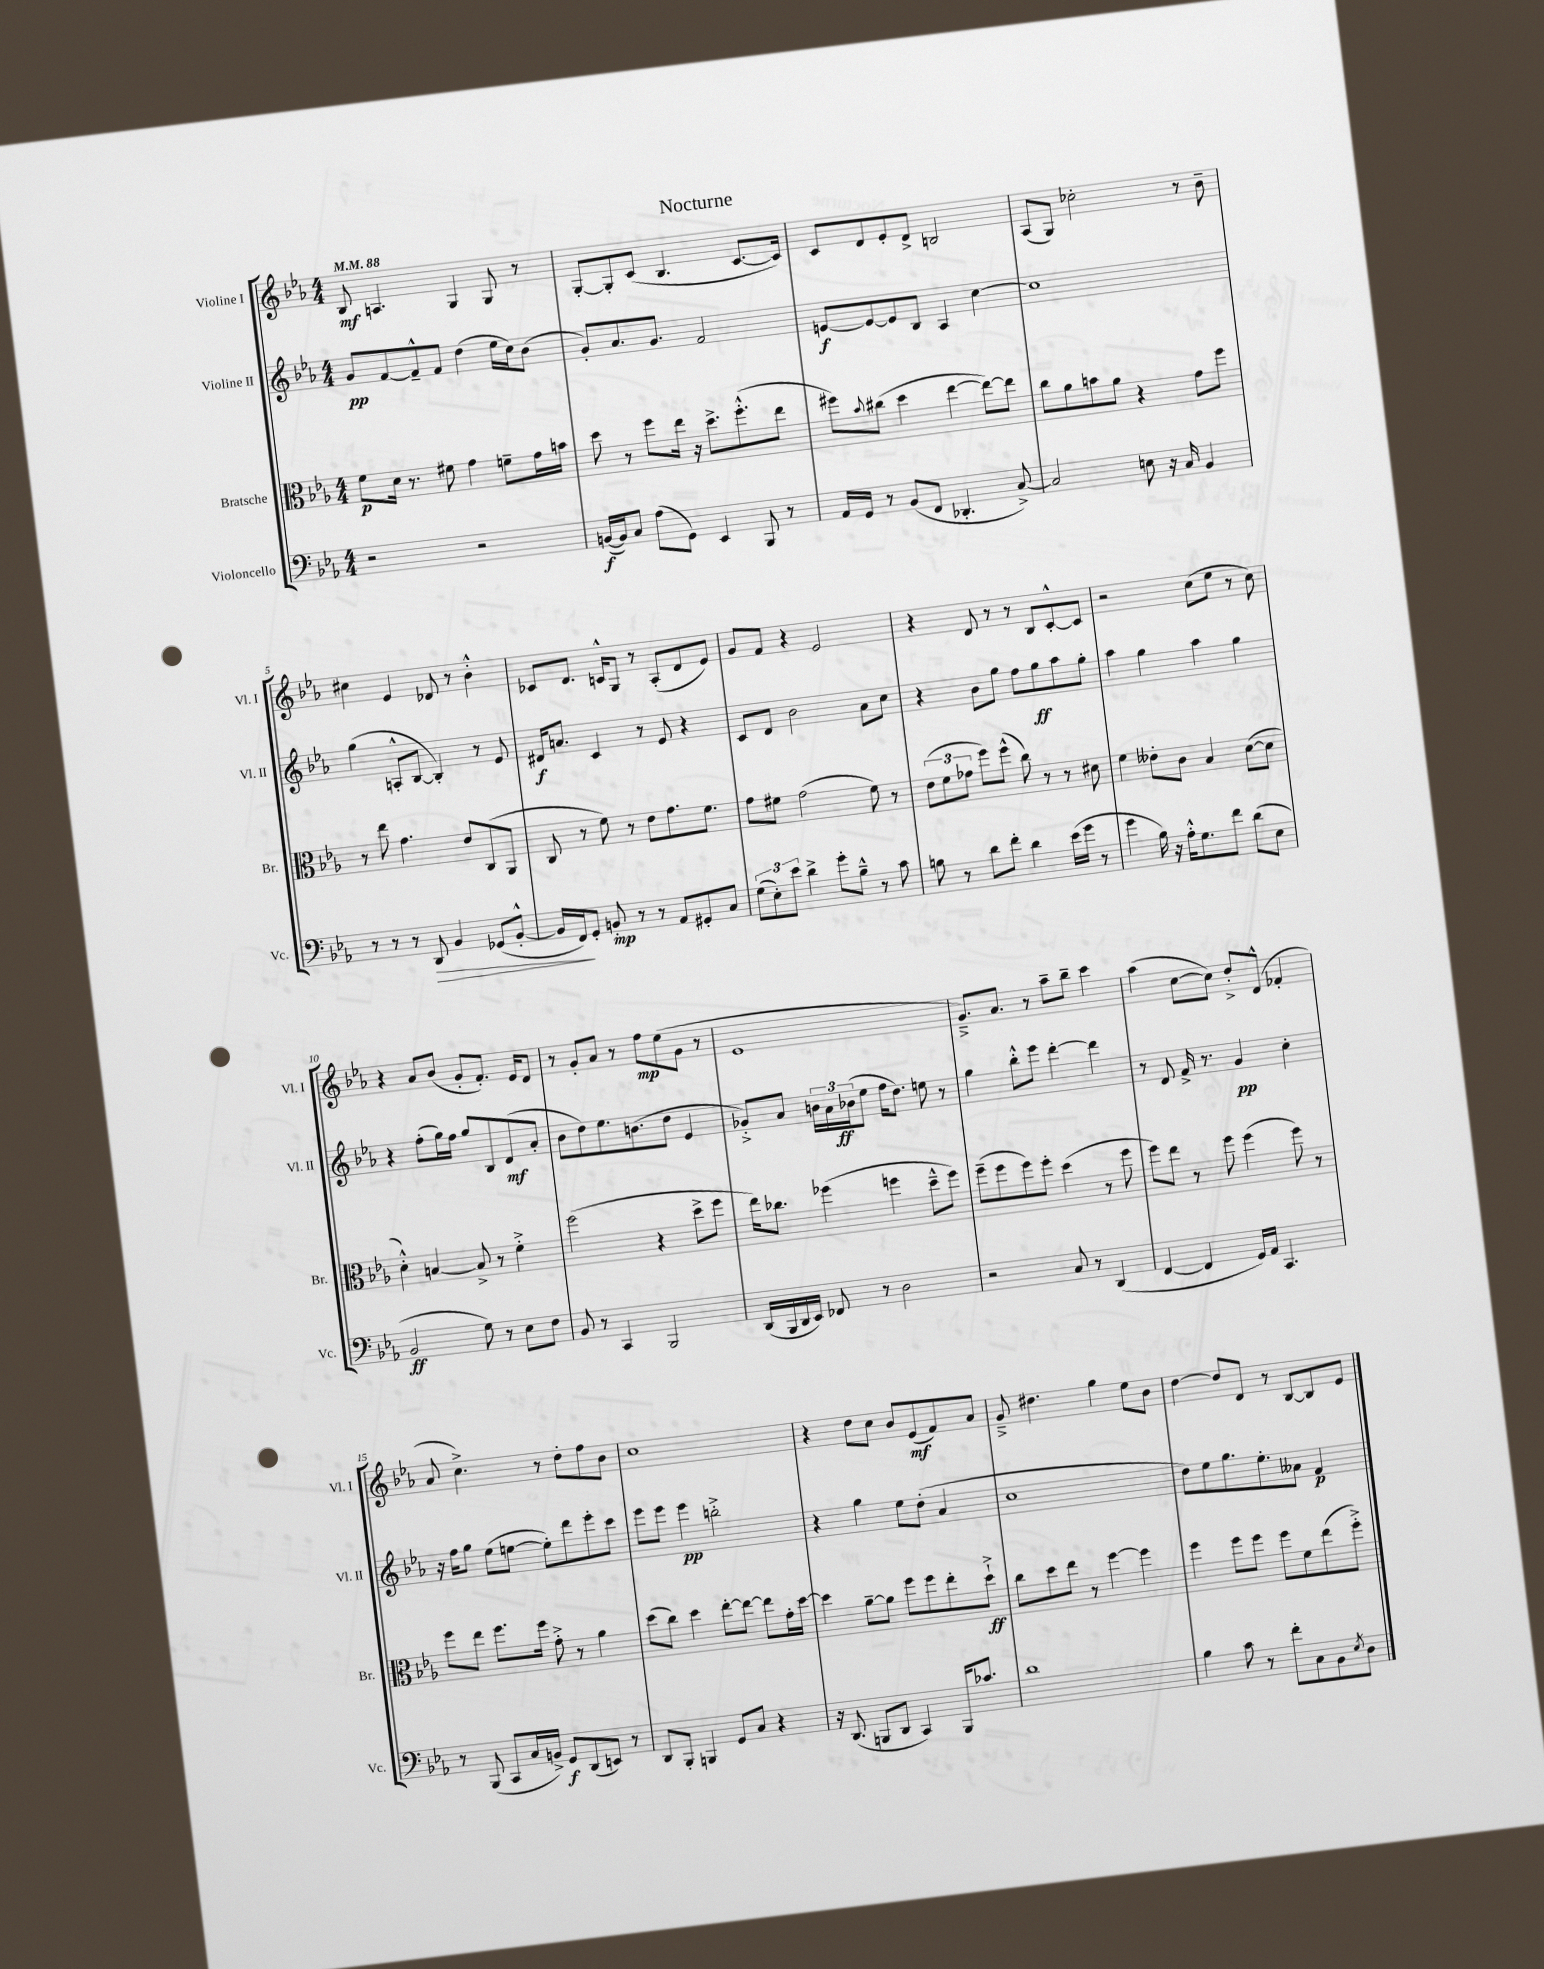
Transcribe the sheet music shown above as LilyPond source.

\header { title = "Nocturne" }
<<
\new StaffGroup <<
\new Staff = "s0" \with { instrumentName = "Violine I" shortInstrumentName = "Vl. I" } {
    \clef treble \key ees \major \numericTimeSignature \time 4/4 \tempo 4 = 88
    bes8\mf a4. g4 g8 r8 |
    g8~-. g8-. c'8( bes4. c'8.~ c'16) |
    c'8 d'8 ees'8-. d'8-> b2 |
    aes8( g8) ces''2-. r8 bes'8-- |
    cis''4 ees'4 des'8 r8 bes'4-.-^ |
    ces'8 d'8. c'16-^ g8 r8 aes8-.( d'8 ees'8) |
    g'8 f'8 r4 ees'2 |
    r4 d'8 r8 r8 bes8 c'8~-.-^ c'8 |
    r2 c''8( ees''8 r8 c''8) |
    r4 aes'8 bes'8( g'8-. f'8.-.) ees'16 d'8 |
    r8 g'8-. aes'8 r8 f''8\mp ees''8( g'8 r8 |
    ees'1 |
    g'8.--->) aes'8. r8 aes''8-- bes''8-- c'''4 |
    aes''4( c''8~ c''8) d''8-.-> d'8-^( fes'4-. |
    aes'8 c''4.->) r8 d''8-. f''8 bes'8 |
    c''1 |
    r4 d''8 c''8 bes'8 ees'8\mf( f'8) aes'8 |
    g'8---> dis''4. g''4 ees''8 bes'8 |
    d''4~ d''8 d'8 r8 bes8~ bes8 ees'8 \bar "|." |
}
\new Staff = "s1" \with { instrumentName = "Violine II" shortInstrumentName = "Vl. II" } {
    \clef treble \key ees \major \numericTimeSignature \time 4/4
    g'8\pp f'8~ f'8---^ f'8 d''4( ees''16 c''16) bes'8( |
    g'8-.) aes'8. g'8. f'2 |
    e'8~\f e'8~ e'8 bes8 aes4 c''4~ |
    c''1 |
    g''4( a8-.-^ bes8~ bes4-.) r8 ees'8 |
    dis'16\f a'8. c'4 r8 ees'8 r4 |
    c'8 d'8 bes'2 aes'8 c''8 |
    r4 bes'8 g''8 f''8 g''8\ff aes''8 g''8-. |
    aes''4 g''4 aes''4 g''4 |
    r4 f''8-.( g''16) f''16 g''8 bes8 d'8\mf( aes'8-. |
    bes'8 d''8) ees''8. b'8.( d''8 ees'4 |
    ges'8-.->) aes'8 \tuplet 3/2 { b'16 aes'16 bes'16\ff( } ees''8 f''16 d''8.) e''8 r8 |
    g''4 bes''8-.-^ ees'''8 d'''4~-. d'''4 |
    r8 d'8 f'16-> r8. g'4\pp c''4-. |
    r16 f''16 g''8 ees''8( e''8~ e''8-.) d'''8 ees'''8-. c'''8 |
    ees'''8 ees'''8 ees'''4\pp b''2-.-> |
    r4 g''4 ees''8 d''8-.( aes'4 |
    c''1 |
    d''8) ees''8 g''8. ees''8.-. aeses'8 f'4\p \bar "|." |
}
\new Staff = "s2" \with { instrumentName = "Bratsche" shortInstrumentName = "Br." } {
    \clef alto \key ees \major \numericTimeSignature \time 4/4
    f'8\p d'16 r8. fis'8 g'4 f'8-- g'16 b'16 |
    d''8 r8 f''8 ees''16 r16 d''8.-> f''8.-.-^( ees''8 |
    fis''8) \appoggiatura { bes'8 } cis''8( d''4 ees''4~ ees''8~) ees''8 |
    c''8 aes'8 b'8 aes'8 r4 g'8 f''8 |
    r8 ees''8 g'4. ees'8 c8( aes,8 |
    c8 r8 f'8) r8 ees'8 g'8. f'8. |
    g'8 fis'8 g'2( fis'8) r8 |
    \tuplet 3/2 { ees'8( f'8 ges'8 } f''8) f''8-^( c''8) r8 r8 dis'8 |
    f'4 eeses'8-. c'8 bes4 d'8~( d'8 |
    d'4-.-^) b4~ b8-> r8 f'4-.-> |
    f''2( r4 d''8-> f''8 |
    ees''16) ces''8. fes''4( f''4 d''8---^ f''8) |
    f''8--( f''8 f''8) f''8-. d''4( r8 f''8 |
    f''8) ees''8 r8 f''8 f''4( f''8) r8 |
    f''8 ees''8 f''8. f''16 g'8-.-> r8 aes'4 |
    d''8( c''8) d''4 ees''8~-. ees''8~ ees''8 g'16-. d''16~ |
    d''4 aes'8~-- aes'8 f''8 f''8 ees''8-. d''8-!->\ff |
    c''8 d''8 ees''8 r8 f''4~ f''4 |
    f''4 f''8 f''8 f''8 f'8 ees''8( f''8-.->) \bar "|." |
}
\new Staff = "s3" \with { instrumentName = "Violoncello" shortInstrumentName = "Vc." } {
    \clef bass \key ees \major \numericTimeSignature \time 4/4
    r2 r2 |
    b,16~\f( b,16) c8 aes8( g,8) ees,4 bes,,8 r8 |
    aes,16 g,16 r8 bes,8( f,8 des,4.-. c8~->) |
    c2 e8 r16 c16 bes,4 |
    r8 r8 r8 d,8\> bes,4 ges,8( bes,8~-.-^ |
    bes,16 f,16\!) g,8-. b,8-.\mp r8 r8 aes,8 gis,8-. c8 |
    \tuplet 3/2 { g8( ees8-.) ees'8 } d'4-> g'8-. bes8---^ r8 c'8 |
    b8 r8 d'8 f'8-. d'4 ees'16( g'16 r8 |
    g'4 bes16) r16 aes16-.-^ g8. f'8 d'8( ees8 |
    bes,2\ff g8) r8 ees8 f8 |
    bes,8 r8 c,4 bes,,2 |
    d,16( bes,,16 d,16 ees,16) fes,8 r8 d2 |
    r2 c8 r8 d,4( |
    f,4~ f,4 g,16) aes,16 c,4. |
    r8 bes,,8( c,8 c16 b,16->) g,8\f d,8( e,8) r8 |
    d,8 bes,,8-. b,,4 g,8 c8 r4 |
    r16 d,8.( b,,8 d,8 c,4) b,,16 ces'8. |
    d'1 |
    bes4 c'8 r8 f'8-. c8 bes,8 \acciaccatura { ees8 } d8 \bar "|." |
}
>>
>>
